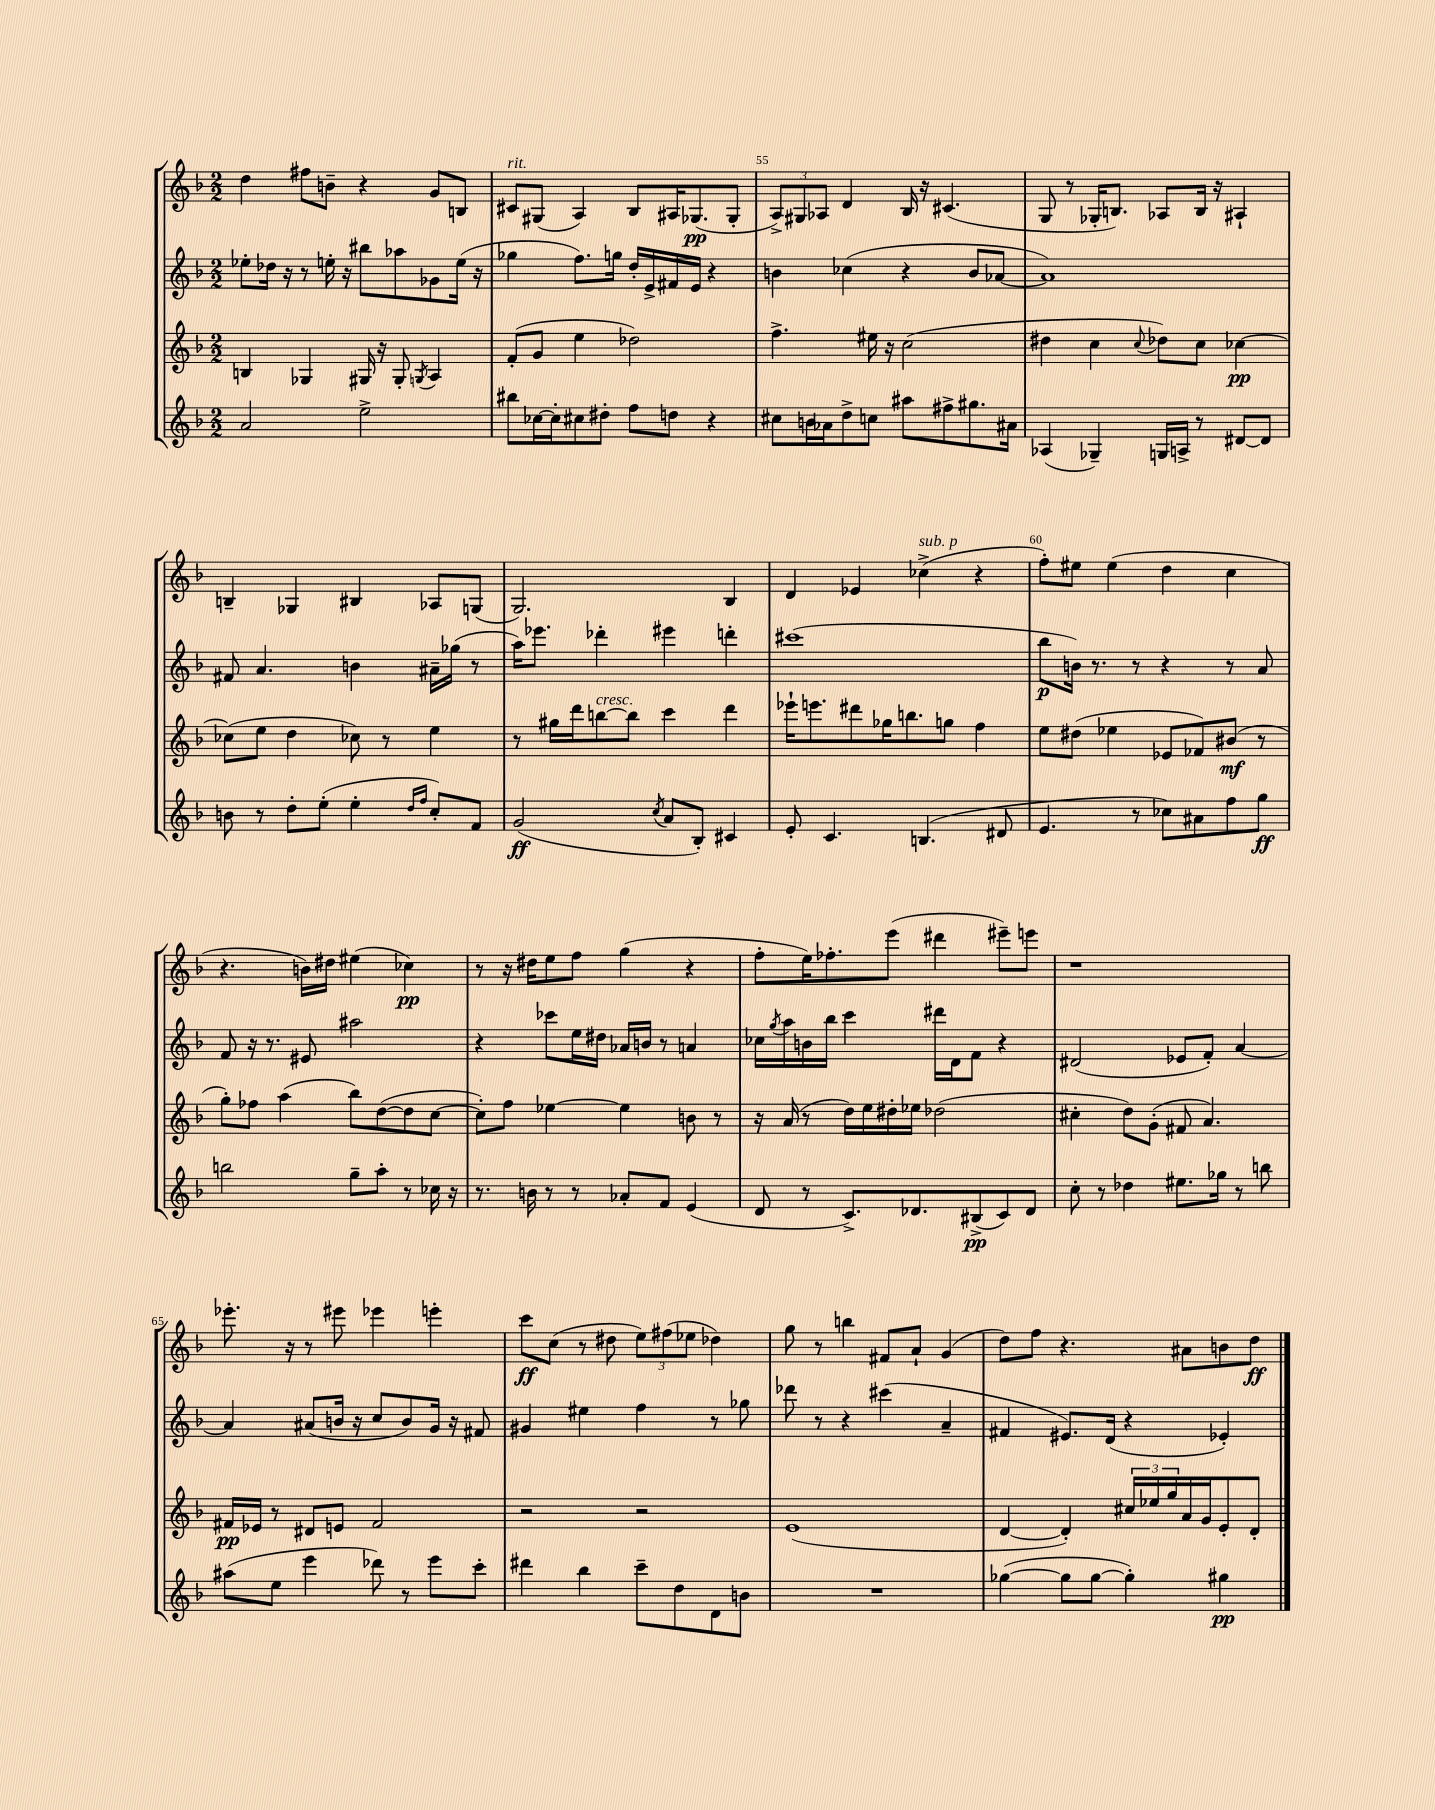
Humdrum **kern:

**kern	**dynam	**kern	**dynam	**kern	**dynam	**kern	**dynam
*part4	*part4	*part3	*part3	*part2	*part2	*part1	*part1
*staff4	*staff4	*staff3	*staff3	*staff2	*staff2	*staff1	*staff1
*clefG2	*	*clefG2	*	*clefG2	*	*clefG2	*
*k[b-]	*	*k[b-]	*	*k[b-]	*	*k[b-]	*
*M2/2	*	*M2/2	*	*M2/2	*	*M2/2	*
=53	=53	=53	=53	=53	=53	=53	=53
2a/	.	4Bn/	.	8ee-X'\L	.	4dd\	.
.	.	.	.	16dd-X\Jk	.	.	.
.	.	.	.	16r	.	.	.
.	.	4G-X/	.	8r	.	8ff#X\L	.
.	.	.	.	16een'\	.	8bn~\J	.
.	.	.	.	16r	.	.	.
2ee^\	.	16G#X/	.	8bb#X\L	.	4r	.
.	.	16r	.	.	.	.	.
.	.	8G#'/	.	8aa-X\	.	.	.
.	.	8qGn/	.	.	.	.	.
.	.	4A/	.	8g-X\	.	8g/L	.
.	.	.	.	(16ee\Jk	.	8Bn/J	.
.	.	.	.	16r	.	.	.
=54	=54	=54	=54	=54	=54	=54	=54
!	!	!	!	!	!	!LO:TX:a:i:t=rit.	!
8bb#X\L	.	(8f'/L	.	4gg-X\	.	8c#X/L	.
[16cc-X\L	.	8g/J	.	.	.	(8G#X/J	.
16cc-'\J]	.	.	.	.	.	.	.
8cc#X\	.	4ee\	.	8.ff\L)	.	4A/)	.
8dd#X'\J	.	.	.	.	.	.	.
.	.	.	.	16ggn\Jk	.	.	.
8ff\L	.	2dd-X\)	.	16dd'/LL	.	8B-/L	.
.	.	.	.	16e^/	.	.	.
8ddn\J	.	.	.	16f#X/	.	16A#X/K	.
.	.	.	.	16e/JJ	.	(8.G-X/	pp
4r	.	.	.	4r	.	.	.
.	.	.	.	.	.	8G-'/J	.
=55	=55	=55	=55	=55	=55	=55	=55
8cc#X\L	.	4.ff^\	.	4bn\	.	12A^/L)	.
.	.	.	.	.	.	12G#X/	.
16bn\L	.	.	.	.	.	.	.
.	.	.	.	.	.	12A-X/J	.
16a-X\J	.	.	.	.	.	.	.
8dd^\	.	.	.	(4cc-X\	.	4d/	.
8ccn\J	.	16ee#X\	.	.	.	.	.
.	.	16r	.	.	.	.	.
8aa#X\L	.	(2cc\	.	4r	.	16B-/	.
.	.	.	.	.	.	16r	.
8ff#X^\	.	.	.	.	.	(4.c#X/	.
8.gg#X\	.	.	.	8b/L	.	.	.
.	.	.	.	[8a-X/J	.	.	.
16a#X\Jk	.	.	.	.	.	.	.
=56	=56	=56	=56	=56	=56	=56	=56
(4A-X/	.	4dd#X\	.	1a-])	.	8G/	.
.	.	.	.	.	.	8r	.
4G-X~/)	.	4cc\	.	.	.	16G-X'/KL	.
.	.	.	.	.	.	8.Bn/J)	.
.	.	8qqcc/	.	.	.	.	.
16Gn/LL	.	8dd-X\L)	.	.	.	8A-X/L	.
16An^/JJ	.	.	.	.	.	.	.
8r	.	8cc\J	.	.	.	16B/Jk	.
.	.	.	.	.	.	16r	.
[8d#X/L	.	[4cc-X\	pp	.	.	4A#X`/	.
8d#/J]	.	.	.	.	.	.	.
!!LO:LB:g=z
=57	=57	=57	=57	=57	=57	=57	=57
8bn\	.	(8cc-X\L]	.	8f#X/	.	4Bn~/	.
8r	.	8ee\J	.	4.a/	.	.	.
8dd'\L	.	4dd\	.	.	.	4G-X/	.
(8ee'\J	.	.	.	.	.	.	.
4ee'\	.	8cc-X\)	.	4bn\	.	4B#X/	.
.	.	8r	.	.	.	.	.
16qqdd/LL	.	.	.	.	.	.	.
16qqff/JJ	.	.	.	.	.	.	.
8cc'/L)	.	4ee\	.	16a#X~\LL	.	8A-X/L	.
.	.	.	.	(16gg-X\JJ	.	.	.
8f/J	.	.	.	8r	.	(8Gn/J	.
=58	=58	=58	=58	=58	=58	=58	=58
(2g/	ff	8r	.	16aa\KL)	.	2.G/)	.
.	.	.	.	8.eee-X\J	.	.	.
.	.	16gg#X\LL	.	.	.	.	.
.	.	16ddd\J	.	.	.	.	.
!	!	!LO:TX:a:i:t=cresc.	!	!	!	!	!
.	.	[8bbn\	.	4ddd-X'\	.	.	.
.	.	8bb\J]	.	.	.	.	.
8qcc/	.	.	.	.	.	.	.
8a/L	.	4ccc\	.	4eee#X\	.	.	.
8B-'/J)	.	.	.	.	.	.	.
4c#X/	.	4ddd\	.	4dddn'\	.	4B-/	.
=59	=59	=59	=59	=59	=59	=59	=59
8e'/	.	16eee-X`\KL	.	(1ccc#X	.	4d/	.
.	.	8.eeen\	.	.	.	.	.
4.c/	.	.	.	.	.	.	.
.	.	8ddd#X\	.	.	.	4e-X/	.
.	.	16gg-X\K	.	.	.	.	.
.	.	8.bbn\	.	.	.	.	.
!	!	!	!	!	!	!LO:TX:a:i:t=sub. p	!
(4.Bn/	.	.	.	.	.	(4cc-X^\	.
.	.	8ggn\J	.	.	.	.	.
.	.	4ff\	.	.	.	4r	.
8d#X/	.	.	.	.	.	.	.
=60	=60	=60	=60	=60	=60	=60	=60
4.e/	.	8ee\L	.	8bb-\L	p	8ff'\L)	.
.	.	(8dd#X\J	.	16bn\Jk)	.	8ee#X\J	.
.	.	.	.	8.r	.	.	.
.	.	4ee-X\	.	.	.	(4ee#\	.
8r	.	.	.	8r	.	.	.
8cc-X\L)	.	8e-X/L	.	4r	.	4dd\	.
8a#X\	.	8f-X/)	.	.	.	.	.
8ff\	.	(8b#X/J	mf	8r	.	4cc\	.
8gg\J	ff	8r	.	8a/	.	.	.
!!LO:LB:g=z
=61	=61	=61	=61	=61	=61	=61	=61
2bbn\	.	8gg'\L)	.	8f/	.	4.r	.
.	.	8ff-X\J	.	16r	.	.	.
.	.	.	.	8.r	.	.	.
.	.	(4aa\	.	.	.	.	.
.	.	.	.	8e#X/	.	16bn\LL)	.
.	.	.	.	.	.	16dd#X\JJ	.
8gg~\L	.	8bb-\L)	.	2aa#X\	.	(4ee#X\	.
8aa'\J	.	([8dd\	.	.	.	.	.
8r	.	8dd\]	.	.	.	4cc-X\)	pp
16cc-X\	.	[8cc\J	.	.	.	.	.
16r	.	.	.	.	.	.	.
=62	=62	=62	=62	=62	=62	=62	=62
8.r	.	8cc'\L])	.	4r	.	8r	.
.	.	8ff\J	.	.	.	16r	.
16bn\	.	.	.	.	.	16dd#X\KL	.
8r	.	[4ee-X\	.	8ccc-X\L	.	8ee\	.
8r	.	.	.	16ee\L	.	8ff\J	.
.	.	.	.	16dd#X\JJ	.	.	.
8a-X'/L	.	4ee-\]	.	16a-X/LL	.	(4gg\	.
.	.	.	.	16bn/JJ	.	.	.
8f/J	.	.	.	8r	.	.	.
(4e/	.	8bn\	.	4an/	.	4r	.
.	.	8r	.	.	.	.	.
=63	=63	=63	=63	=63	=63	=63	=63
8d/	.	16r	.	16cc-X\LL	.	8ff'\L	.
.	.	.	.	8qgg/	.	.	.
.	.	(16a/	.	16aa\	.	.	.
8r	.	8r	.	16bn\	.	16ee\K)	.
.	.	.	.	16bb-\JJ	.	8.ff-X'\	.
8.c^/L)	.	16dd\LL)	.	4ccc\	.	.	.
.	.	16ee\	.	.	.	.	.
.	.	16dd#X'\	.	.	.	(8eee\J	.
8.d-X/	.	16ee-X\JJ	.	.	.	.	.
.	.	(2dd-X\	.	16ddd#X\LL	.	4ddd#X\	.
.	.	.	.	16d\J	.	.	.
(8B#X^/	pp	.	.	8f\J	.	.	.
8c/)	.	.	.	4r	.	8eee#X~\L)	.
8d-/J	.	.	.	.	.	8eeen\J	.
=64	=64	=64	=64	=64	=64	=64	=64
8cc'\	.	4cc#X'\	.	(2d#X/	.	1r	.
8r	.	.	.	.	.	.	.
4dd-X\	.	8dd\L)	.	.	.	.	.
.	.	(8g'\J	.	.	.	.	.
8.ee#X\L	.	8f#X/	.	8e-X/L	.	.	.
.	.	4.a/)	.	8f'/J)	.	.	.
16gg-X\Jk	.	.	.	.	.	.	.
8r	.	.	.	[4a/	.	.	.
8bbn\	.	.	.	.	.	.	.
!!LO:LB:g=z
=65	=65	=65	=65	=65	=65	=65	=65
(8aa#X\L	.	16f#X/LL	pp	4a/]	.	8.eee-X'\	.
.	.	16e-X/JJ	.	.	.	.	.
8ee\J	.	8r	.	.	.	.	.
.	.	.	.	.	.	16r	.
4eee\	.	8d#X/L	.	(8a#X/L	.	8r	.
.	.	8en/J	.	16bn/Jk	.	8eee#X\	.
.	.	.	.	16r	.	.	.
8ddd-X\)	.	2f#/	.	8cc/L	.	4eee-X\	.
8r	.	.	.	8b/)	.	.	.
8eee\L	.	.	.	16g/Jk	.	4eeen'\	.
.	.	.	.	16r	.	.	.
8ccc'\J	.	.	.	8f#X/	.	.	.
=66	=66	=66	=66	=66	=66	=66	=66
4ddd#X\	.	2r	.	4g#X/	.	8ccc\L	ff
.	.	.	.	.	.	(8cc\J	.
4bb-\	.	.	.	4ee#X\	.	8r	.
.	.	.	.	.	.	8dd#X\	.
8ccc~\L	.	2r	.	4ff\	.	12ee\L)	.
.	.	.	.	.	.	(12ff#X\	.
8dd\	.	.	.	.	.	.	.
.	.	.	.	.	.	12ee-X\J	.
8d\	.	.	.	8r	.	4dd-X\)	.
8bn\J	.	.	.	8gg-X\	.	.	.
=67	=67	=67	=67	=67	=67	=67	=67
1r	.	(1e	.	8ddd-X\	.	8gg\	.
.	.	.	.	8r	.	8r	.
.	.	.	.	4r	.	4bbn\	.
.	.	.	.	(4ccc#X\	.	8f#X/L	.
.	.	.	.	.	.	8a`/J	.
.	.	.	.	4a~/	.	(4g/	.
=68	=68	=68	=68	=68	=68	=68	=68
([4gg-X\	.	[4d/	.	4f#X/	.	8dd\L)	.
.	.	.	.	.	.	8ff\J	.
8gg-\L]	.	4d'/])	.	8.e#X/L)	.	4.r	.
[8gg-\J	.	.	.	.	.	.	.
.	.	.	.	(16d/Jk	.	.	.
4gg-'\])	.	24cc#X/LL	.	4r	.	.	.
.	.	24ee-X/	.	.	.	.	.
.	.	24gg/	.	.	.	.	.
.	.	16a/	.	.	.	8a#X\L	.
.	.	16g/J	.	.	.	.	.
4gg#X\	pp	8e'/	.	4e-X'/)	.	8bn\	.
.	.	8d'/J	.	.	.	8dd\J	ff
==	==	==	==	==	==	==	==
*-	*-	*-	*-	*-	*-	*-	*-
